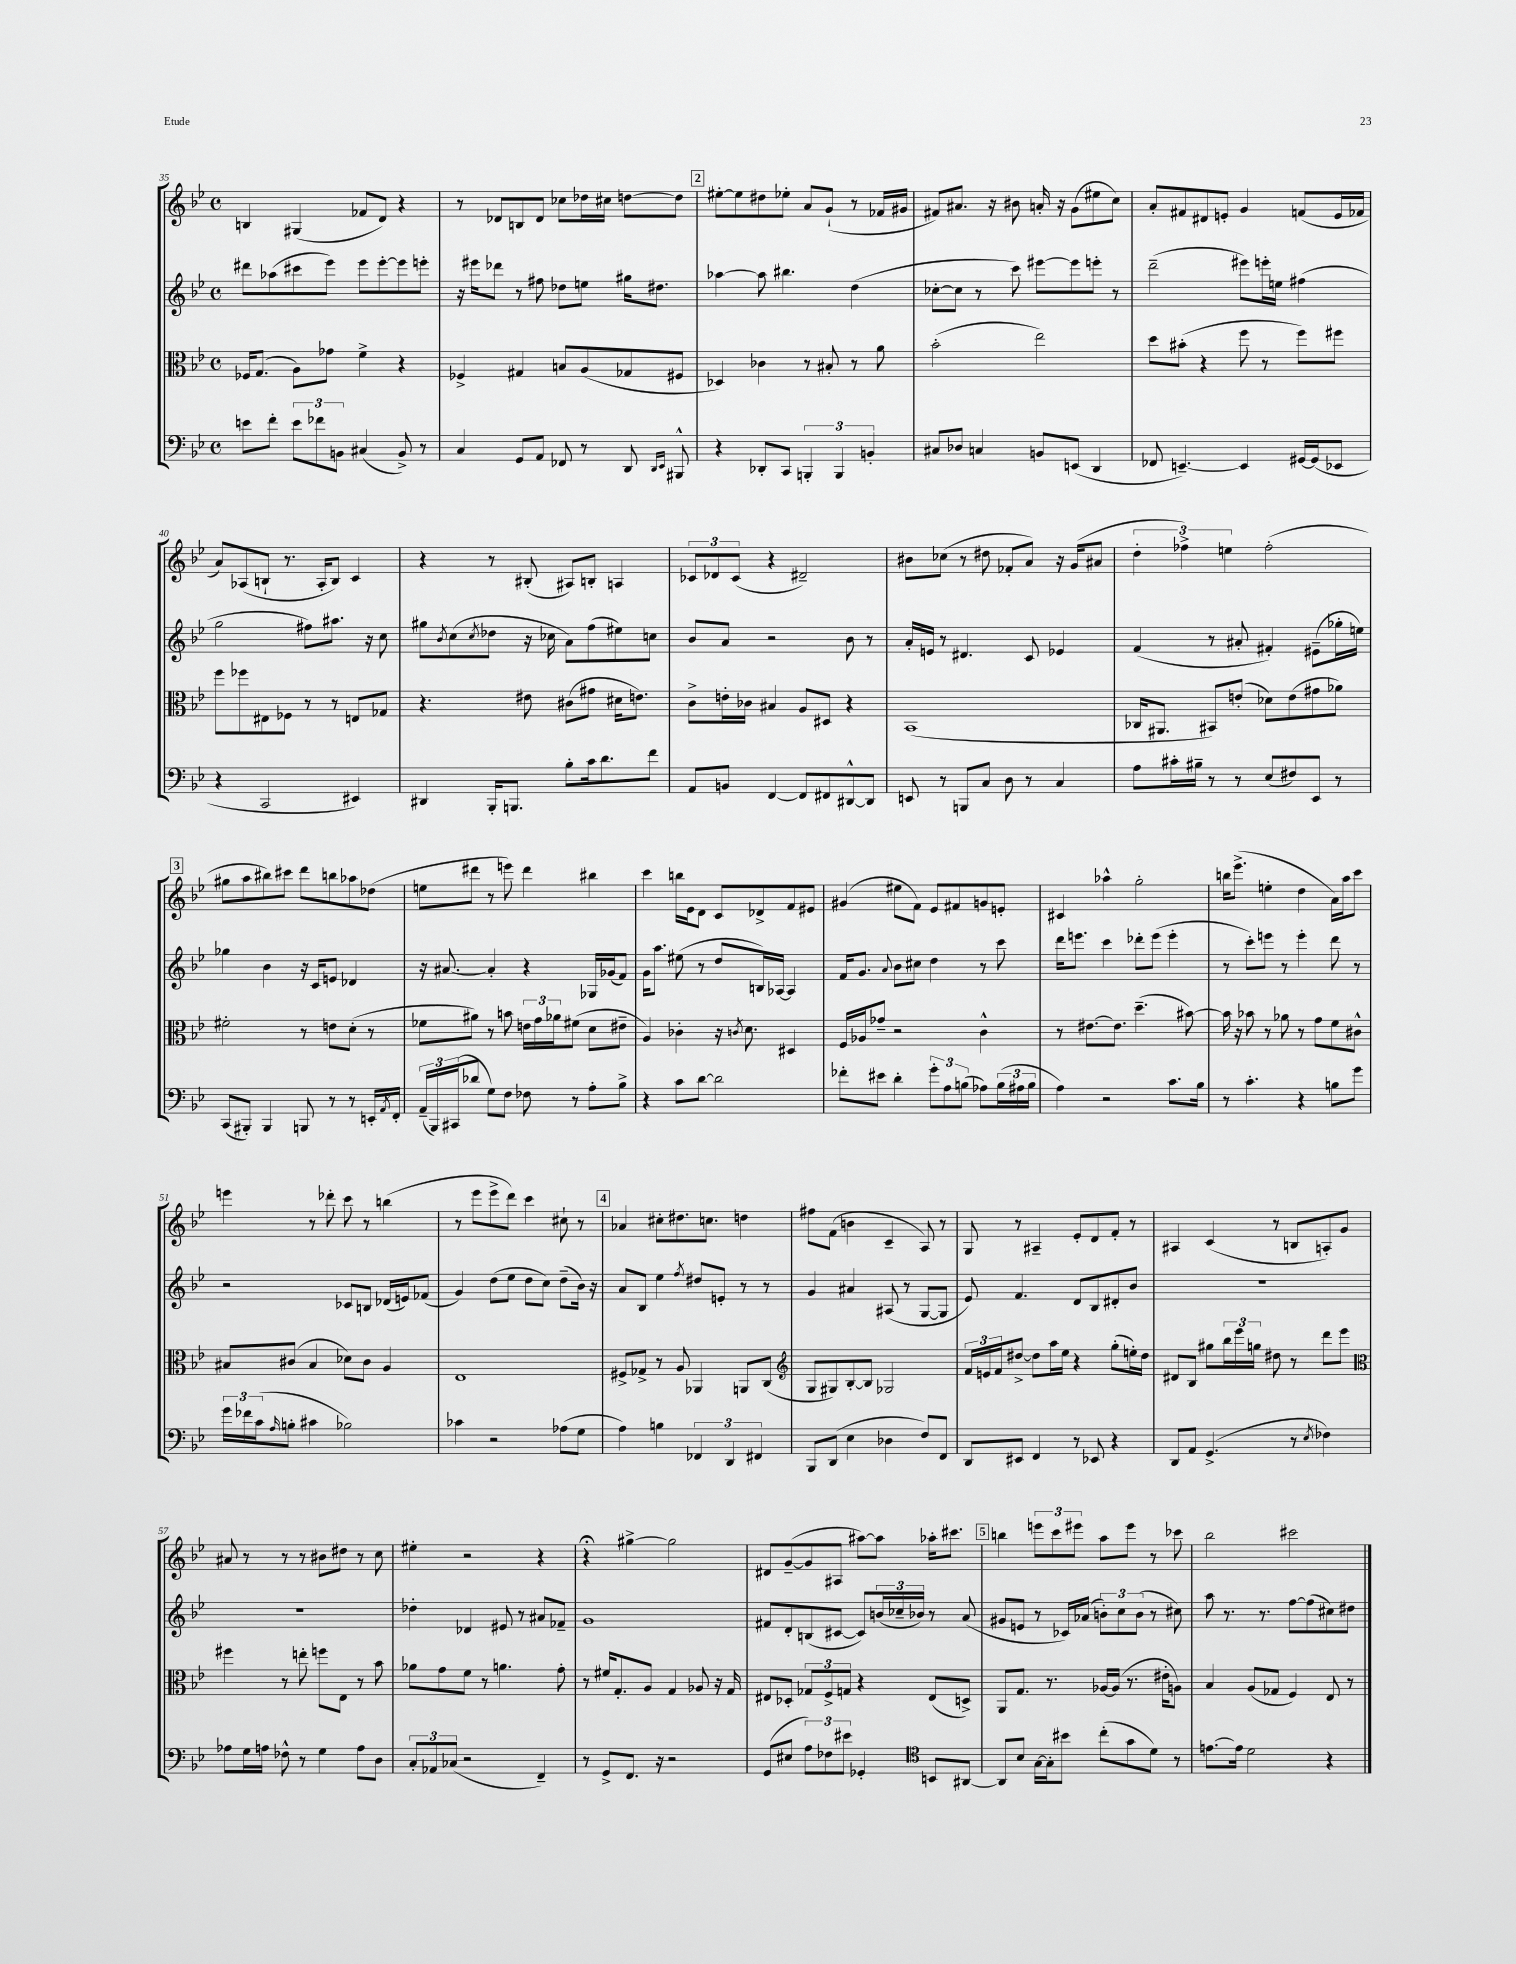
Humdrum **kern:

**kern	**kern	**kern	**kern
*part4	*part3	*part2	*part1
*staff4	*staff3	*staff2	*staff1
*clefF4	*clefC3	*clefG2	*clefG2
*k[b-e-]	*k[b-e-]	*k[b-e-]	*k[b-e-]
*M4/4	*M4/4	*M4/4	*M4/4
*met(c)	*met(c)	*met(c)	*met(c)
=35	=35	=35	=35
8en\L	16F-X/KL	8ddd#X\L	4Bn/
.	(8.G/J	.	.
8f'\J	.	(8aa-X\	.
12e\L	8A\L)	8ccc#X\	(4G#X/
12f-X\	.	.	.
.	8g-X\J	8eee-\J)	.
12BBn\J	.	.	.
(4C#X/	4f^\	8eee-\L	8f-X/L
.	.	[8eee-'\	8d/J)
8BB^/)	4r	8eee-\]	4r
8r	.	8eeen'\J	.
=36	=36	=36	=36
4C/	4F-X^/	16r	8r
.	.	16eee#X\KL	.
.	.	8ddd-X\J	8d-X/L
8GG/L	4G#X/	8r	8Bn/
8AA/J	.	8ff#X\	8d-/J
8FF-X/	8Bn/L	8dd-X\L	8cc-X\L
8r	(8A/	8een\J	16dd-X\L
.	.	.	16cc#X\JJ
8DD/	8G-X/	16gg#X\KL	[8ddn\L
.	.	8.dd#X\J	.
16qqDD/LL	.	.	.
16qqEE-/JJ	.	.	.
8BBB#X^^/	8F#X/J	.	8dd\J]
!!LO:REH:place=s1:t=2
=37	=37	=37	=37
4r	4D-X/)	[4aa-X\	[8ee#X'\L
.	.	.	8ee#\]
8DD-X'/L	4c-X\	8aa-\]	8dd#X\
8CC/J	.	4.bb#X\	8ee-X'\J
6BBBn'/	8r	.	8a/L
.	8B#X'/	.	(8g`/J
6BBB/	.	.	.
.	8r	(4dd\	8r
6BBn'/	.	.	.
.	8a\	.	16f-X/LL
.	.	.	16g#X/JJ
=38	=38	=38	=38
8C#X/L	(2b-'\	[8cc-X'\L	8f#X/L)
8D-X/J	.	8cc-\J]	8.a#X/J
4Cn/	.	8r	.
.	.	.	16r
.	.	8ccc\)	8b#X\
8BBn/L	2ee-\)	[8eee#X\L	16an'/
.	.	.	16r
(8EEn/J	.	8eee#\]	(8g\L
4DD/	.	8eeen'\J	8ee#X\
.	.	8r	8cc\J)
=39	=39	=39	=39
8FF-X/	8dd\L	(2ddd~\	8a'/L
[4.EEn~/)	(8b#X'\J	.	8f#X/
.	4r	.	8d#X/
.	.	.	8en'/J
4EE/]	8ff\	8eee#X\L)	4g/
.	8r	16eeen'\L	.
.	.	16een\JJ	.
[16GG#X/LL	8ff\L)	(4ff#X\	(8fn/L
(16GG#/J]	.	.	.
8EE-X/J	8ff#X\J	.	16e/L
.	.	.	16f-X/JJ
!!LO:LB:g=z
=40	=40	=40	=40
4r	8ff\L	2gg\	8a/L)
.	8ff-X\	.	(8A-X/
2CC/	8E#X\	.	8Bn`/J
.	8F-X\J	.	8.r
.	8r	8ff#X\L)	.
.	.	.	16A-'/KL
.	8r	8.aa#X\J	8B/J)
4EE#X/)	8En/L	.	4c/
.	.	16r	.
.	8G-X/J	8cc\	.
=41	=41	=41	=41
4DD#X/	4.r	8gg#X\L	4r
.	.	8qb-/	.
.	.	(8cc\	.
.	.	8qcc/	.
16BBB-'/KL	.	8dd-X\J	8r
8.BBBn/J	.	.	.
.	8e#X\	16r	(8B#X'/
.	.	16cc-X\	.
8B-'\L	(8c#X\L	8a\L)	8A#X/L)
16c\k	8g#X\J	(8ff\	8Bn'/J
8.d\	.	.	.
.	16d#X\KL	8ee#X\)	4An/
.	8.en\J)	.	.
8f\J	.	8ccn\J	.
=42	=42	=42	=42
8AA/L	8c^\L	8b-/L	12c-X/L
.	.	.	12d-X/
8BBn/J	16en'\L	8a/J	.
.	.	.	(12c-/J
.	16c-X\JJ	.	.
[4FF/	4B#X/	2r	4r
8FF/L]	8A/L	.	2d#X~/)
8FF#X/	8D#X/J	.	.
[8DD#X^^/	4r	8b-\	.
8DD#/J]	.	8r	.
=43	=43	=43	=43
8EEn/	(1BB-	16a'/LL	8b#X\L
.	.	16en/JJ	.
8r	.	8r	(8cc-X\J
8BBBn/L	.	4.d#X/	8r
8C/J	.	.	8dd#X\
8D\	.	.	8f-X'/L
8r	.	8c/	8a/J)
4C/	.	4e-X/	16r
.	.	.	(16g/KL
.	.	.	8a#X/J
=44	=44	=44	=44
8A\L	16C-X/KL	(4f/	6dd'\
.	8.AA#X/J	.	.
16c#X'\L	.	.	.
.	.	.	6ff-X^\)
16B#X~\JJ	.	.	.
8r	8BB#X/L)	8r	.
.	.	.	6een\
8r	(8en'/J	8a#X'/	.
(8E-/L	8d-X\L)	4f#X'/)	(2ff-'\
8F#X/)	(8e\	.	.
8EE-/J	8g#X\	(8e#X~\L	.
8r	8a-X\J)	16gg-X'\L	.
.	.	16een\JJ)	.
!!LO:LB:g=z
!!LO:REH:place=s1:t=3
=45	=45	=45	=45
(8CC/L	2f#X'\	4gg-X\	8gg#X\L
8BBB#X'/J)	.	.	8aa\
4BBB#/	.	4b-\	8bb#X\)
.	.	.	8ccc#X\J
8BBBn/	8r	16r	8ddd\L
.	.	16c/KL	.
8r	8en\L	8en/J	8bbn\
8r	(8d'\J	4d-X/	8aa-X\
16EEn'/LL	8r	.	(8dd-X\J
8qAA/	.	.	.
16FF'/JJ	.	.	.
=46	=46	=46	=46
(24AA~/LL	8f-X\L	16r	8een\L
24BBB-/)	.	.	.
.	.	[8.a#X/	.
(24CC#X/J	.	.	.
8d-X/J	8a#X\J)	.	8ddd#X\J
8G\L)	8r	4a#'/]	8r
8F\J	8bn\	.	8eeen\)
8F-X\	24en\LL	4r	4ddd#\
.	24g\	.	.
.	24a-X\J	.	.
8r	(8f#X\J	.	.
8A'\L	8d\L	16G-X/LL	4bb#X\
.	.	(16g-X/J	.
8B-^\J	8e#X~\J	8f/J)	.
=47	=47	=47	=47
4r	4A/)	16g\KL	4ccc\
.	.	8.aa\J	.
8c\L	4c-X'\	(8ee#X\	16bbn\LL
.	.	.	16e-\J
[8d\J	.	8r	8d\J
2d\]	16r	8dd/L	8c/L
.	8qcn/	.	.
.	8.d\	.	.
.	.	16Bn/L)	8d-X^/
.	.	[16A-X/JJ	.
.	4D#X/	4A-/]	8f/
.	.	.	8e#X/J
=48	=48	=48	=48
8f-X'\L	16F/LL	16f/KL	(4g#X/
.	16A-X/J	8.g/J	.
8e#X\J	8g-X~/J	.	.
.	.	8qqa/	.
4d'\	2r	8b-\L	8ee#X\L
.	.	8cc#X\J	8f\J)
12g'\L	.	4dd\	8e-/L
12A\	.	.	.
.	.	.	8f#X/
(12Bn\J	.	.	.
8A-X\L)	4c^^\	8r	8gn/
(24B\L	.	8ccc\	8en'/J
24A#X\	.	.	.
24B\JJ	.	.	.
=49	=49	=49	=49
4A\)	8r	16ddd\KL	4c#X/
.	.	8.eeen\J	.
.	[8.e#X\L	.	.
2r	.	4ccc\	4aa-X^^\
.	8.e#\J]	.	.
.	(4.dd~\	8ddd-X'\L	2gg'\
.	.	(8eee\J	.
8.c\L	.	4eee'\	.
.	[8b#X\)	.	.
16B-\Jk	.	.	.
=50	=50	=50	=50
8r	16b#\]	8r	16bbn\KL
.	16r	.	(8.eee-^\J
4.c'\	8b-X\	8ccc'\L)	.
.	8r	8eeen\J	4een'\
.	8a-X\	8r	.
4r	8r	4eee'\	4dd\
.	8g\L	.	.
8Bn\L	8f\	8ddd\	16a\LL)
.	.	.	16aa\J
8g\J	8c#X^^\J	8r	8ccc\J
!!LO:LB:g=z
=51	=51	=51	=51
24g\LL	8B#X/L	2r	4eeen\
24f-X\	.	.	.
(24c\J	.	.	.
16qqA/	.	.	.
8Bn'\J	(8c#X/J	.	.
4c#X\	4B#/	.	8r
.	.	.	8ddd-X'\
2B-X\)	8d-X\L)	8c-X/L	8ccc\
.	8c#\J	8Bn/J	8r
.	4A/	(16d-X/LL	(4bbn\
.	.	16en/J)	.
.	.	(8f-X/J	.
=52	=52	=52	=52
4c-X\	1E-	4g/)	8r
.	.	.	8eee-\L
2r	.	(8dd\L	8eee-^\
.	.	8ee-\J	8ddd\J)
.	.	8dd\L	4ccc\
.	.	8cc\J)	.
(8A-X\L	.	(8dd~\L	8cc#X`\
8G\J	.	16b-\Jk)	8r
.	.	16r	.
!!LO:REH:place=s1:t=4
=53	=53	=53	=53
4A\)	8F#X^/L	8a/L	4a-X/
.	8G-X^/J	8B-/J	.
4Bn\	8r	4ee-\	8cc#X'\L
.	8A/	.	8.dd#X\
.	.	8qff/	.
6FF-X/	4AA-X/	8dd#X/L	.
.	.	.	8.ccn\J
.	.	8en'/J	.
6DD/	.	.	.
.	8AAn/L	8r	4ddn\
6FF#X/	.	.	.
.	(8C/J	8r	.
=54	=54	=54	=54
*	*clefG2	*	*
8BBB-/L	8G/L	4g/	8ff#X\L
(8DD/J	8G#X/)	.	(8f\J
4E-\	[8B-'/	4a#X/	4bn\
.	8B-/J]	.	.
4D-X\	2G-X/	(8A#X/	4c~/
.	.	8r	.
8F/L)	.	[8G/L	8A/)
8FF/J	.	8G/J]	8r
=55	=55	=55	=55
8DD/L	24f/LL	8e-/)	8G/
.	24en/	.	.
.	24f/J	.	.
8EE#X/J	[8dd#X^/J	4.f/	8r
4FF/	8dd#\L]	.	4A#X~/
.	16aa\L	.	.
.	16ee-\JJ	.	.
8r	4r	8d/L	8e-'/L
8EE-X/	.	8B-/	8d/
4r	(8gg'\L	8d#X'/	8f'/J
.	16een'\L)	8b-/J	8r
.	16dd#\JJ	.	.
=56	=56	=56	=56
8DD/L	8d#X/L	1r	4A#X/
8AA/J	8B-/J	.	.
(4.GG^/	8gg#X\L	.	(4c/
.	24bb-\L	.	.
.	24eee-\	.	.
.	24ggn\JJ	.	.
.	8dd#X\	.	8r
8r	8r	.	8Bn/L
8qE-/	.	.	.
4F-X\)	8ddd\L	.	8An'/)
.	8eee-\J	.	8g/J
!!LO:LB:g=z
=57	=57	=57	=57
*	*clefC3	*	*
8A-X\L	4ff#X\	1r	8a#X/
16G\L	.	.	8r
16An\JJ	.	.	.
8F-X^^\	8r	.	8r
8r	8een'\	.	8r
4G\	8ffn\L	.	8b#X\L
.	8E-\J	.	8dd#X\J
8A\L	8r	.	8r
8D\J	8b-\	.	8cc\
=58	=58	=58	=58
12C'/L	8a-X\L	4dd-X'\	4ee#X'\
12AA-X/	.	.	.
.	8g\	.	.
(12C-X/J	.	.	.
2r	8f\J	4d-X/	2r
.	8r	.	.
.	4.an\	8e#X/	.
.	.	8r	.
4FF~/)	.	8a#X/L	4r
.	8g'\	8f-X~/J	.
=59	=59	=59	=59
8r	8r	1g	4r;<
8GG^/L	16f#X/KL	.	.
.	8.G'/	.	.
8.FF/J	.	.	[4gg#X^\
.	8A/J	.	.
16r	.	.	.
2r	4G/	.	2gg#\]
.	8A-X/	.	.
.	16r	.	.
.	16G/	.	.
=60	=60	=60	=60
(8GG/L	8E#X/L	8f#X/L	8d#X/L
8E#X/J	8D-X'/J	8d'/	([8g~/
12A\L)	12G-X/L	(8Bn/	8g/]
12F-X\	12F^/	.	.
.	.	[8c#X/J	8A#X/J
12e#X\J	12Gn/J	.	.
4GG-X'/	4r	8c#/L])	[8aa#X\L)
.	.	(24bn/L	8aa#\J]
.	.	24cc-X~/	.
.	.	24b-X/JJ)	.
*clefC4	*	*	*
8BBn/L	(8E#/L	8r	16aa-X'\KL
.	.	.	8.ccc#X\J
[8AA#X/J	8Dn^/J)	(8a/	.
!!LO:REH:place=s1:t=5
=61	=61	=61	=61
8AA#/L]	8AA/L	8g#X/L	4bbn\
8B-/J	8.G/J	8en/J	.
[16G\LL	.	8r	12eeen\L
16G'\J]	8.r	.	.
.	.	.	12ccc\
8b#X\J	.	16c-X/LL)	.
.	.	.	12eee#X\J
.	.	(16a-X/JJ	.
(8cc'\L	[16A-X/LL	12bn'\L)	8aa\L
.	(16A-/JJ]	.	.
.	.	12cc\	.
8g\	8.r	.	8eee#\J
.	.	(12b\J	.
8d\J)	.	8r	8r
.	16e#X'\KL	.	.
8r	8An\J)	8cc#X\)	8ccc-X\
=62	=62	=62	=62
[8.en\L	4B-/	8aa\	2bb-\
.	.	8.r	.
16e\Jk]	.	.	.
2d\	(8A/L	.	.
.	.	8.r	.
.	8G-X/J	.	.
.	4F/)	[8ff\L	2ccc#X\
.	.	(8ff\]	.
4r	8E-/	8cc#X\)	.
.	8r	8dd#X\J	.
==	==	==	==
*-	*-	*-	*-
